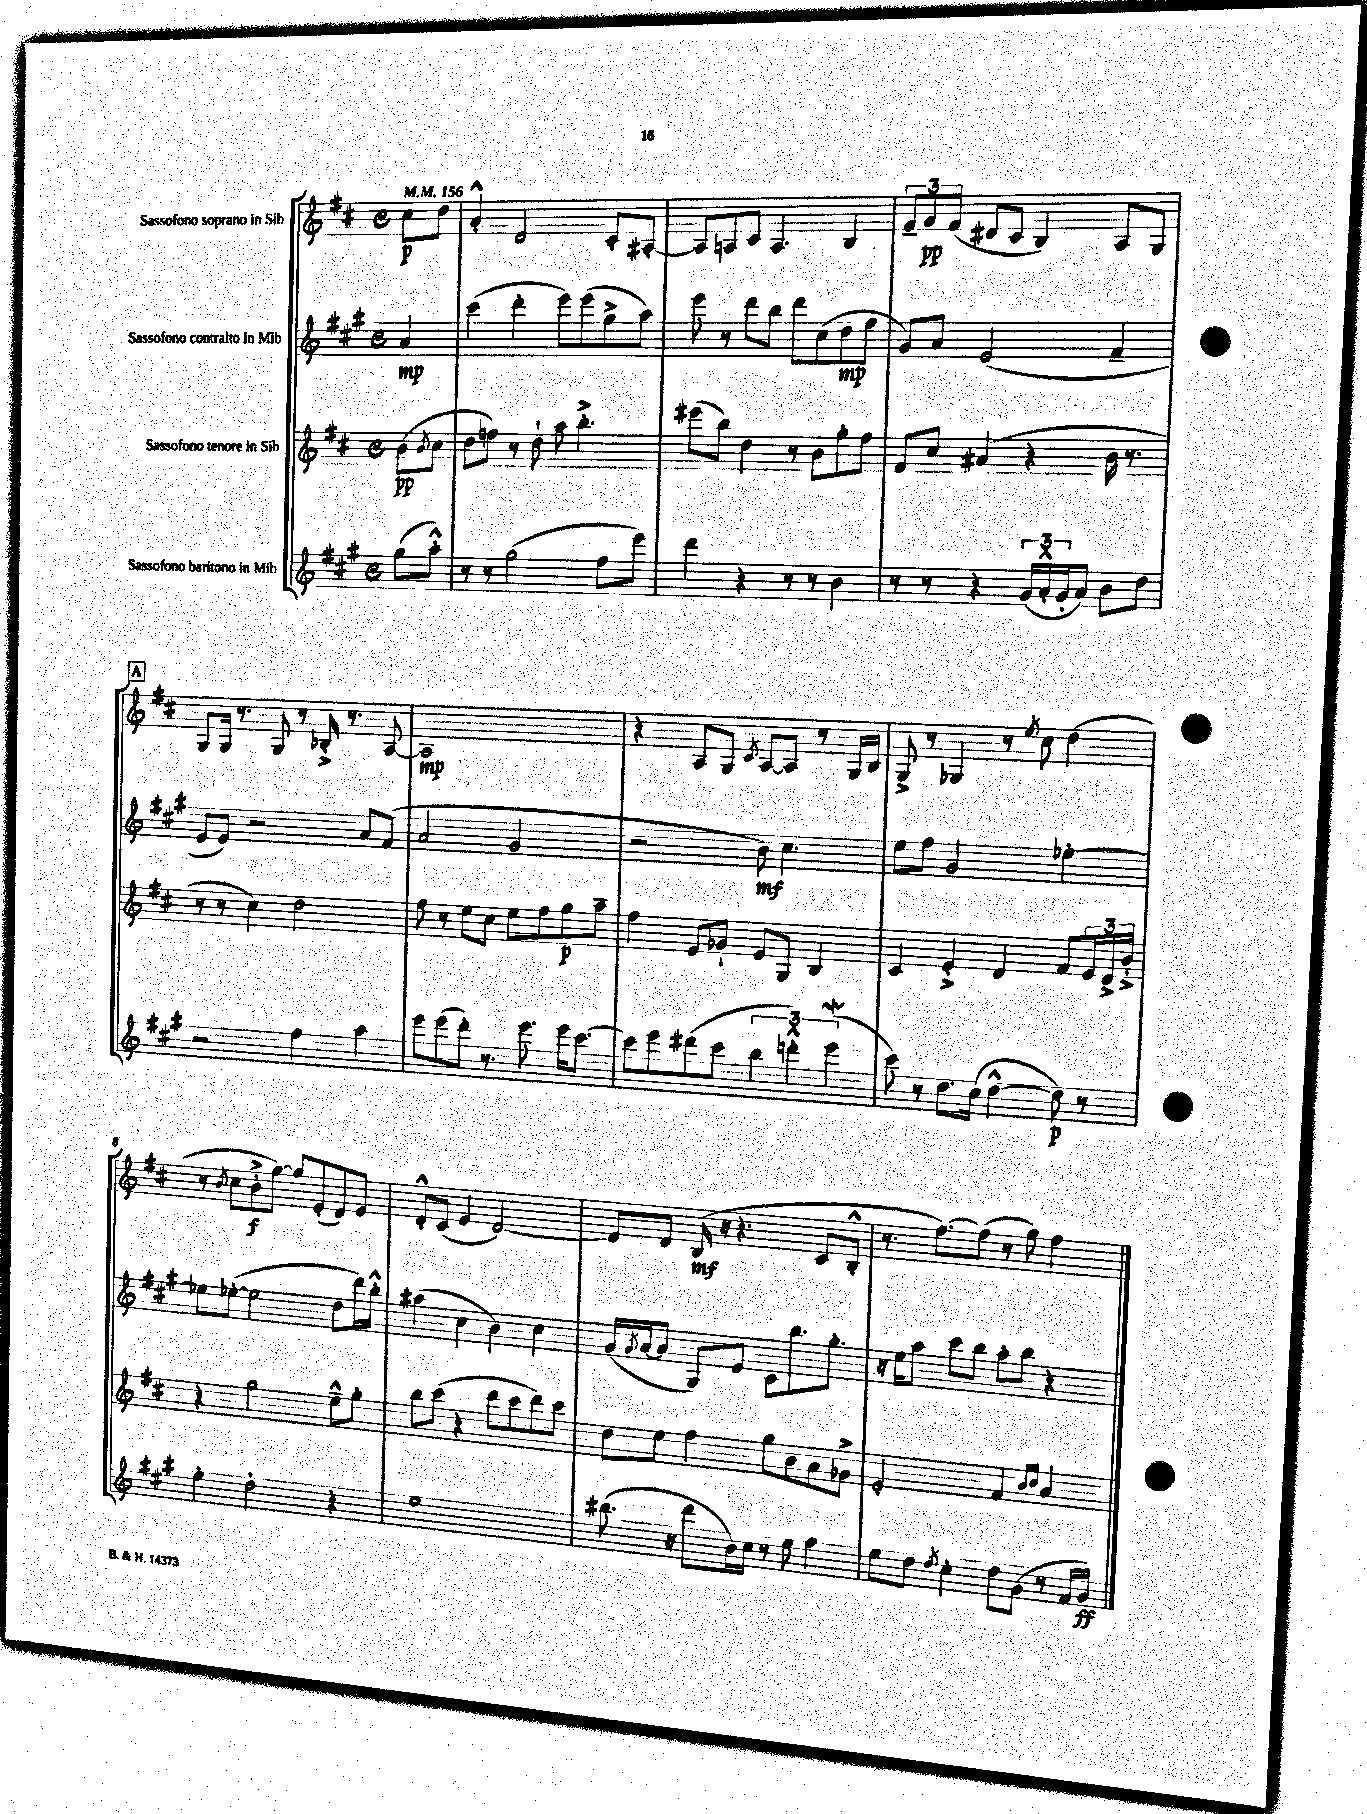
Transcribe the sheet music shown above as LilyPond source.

<<
\new StaffGroup <<
\new Staff = "s0" \with { instrumentName = "Sassofono soprano in Sib" } {
    \clef treble \key d \major \defaultTimeSignature \time 4/4 \partial 4 \tempo 4 = 156
    cis''8\p d''8 |
    a'4-.-^ d'2 cis'8-. ais8~-. |
    ais8 a8 cis'8 a4. b4 |
    \tuplet 3/2 { fis'8-- g'8\pp fis'8( } dis'8 cis'8 b4) a8 g8 |
    \mark \markup { \box "A" } g8 g16 r8. g8 r8 bes16-.-> r8. a8~ |
    a1\mp |
    r4 a8 g8 \acciaccatura { cis'8 } a8~ a8 r8 g16 b16 |
    g8-> r8 ges4 r8 \acciaccatura { e''8 } cis''8 d''4( |
    r8 \acciaccatura { b'8 } cis''8 b'8-.->\f g''8~) g''8 e'8-.( d'8) e'8 |
    d'8-.-^ cis'8( e'4 d'2~) |
    d'8 d'8 b16\mf( r16 r4. cis'8 b8-.-^ |
    r8. fis''8.~) fis''8( r8 g''8) fis''4 \bar "|." |
}
\new Staff = "s1" \with { instrumentName = "Sassofono contralto in Mib" } {
    \clef treble \key a \major \defaultTimeSignature \time 4/4 \partial 4
    a'4\mp |
    cis'''4( d'''4-. e'''8) e'''8( gis''8-> a''8) |
    e'''8 r8 d'''8 b''8 d'''8 cis''8( d''8\mp fis''8 |
    gis'8) a'8 e'2( fis'4-- |
    \mark \markup { \box "A" } e'8 e'8) r2 a'8 fis'8( |
    a'2 gis'2 |
    r2 b'8\mf) cis''4. |
    e''8 fis''8 gis'2 ees''4~-. |
    ees''8 ees''8~-.( ees''2 d''8 d'''16) b''16-.-^ |
    ais''4( cis''4 b'4) cis''4 |
    gis'16( \acciaccatura { gis'8 } a'16~ a'8 gis8) e'8 cis'8 b''8. gis''8.-. |
    r16 e''16 a''8 cis'''8 b''8 a''8-. b''8 r4 \bar "|." |
}
\new Staff = "s2" \with { instrumentName = "Sassofono tenore in Sib" } {
    \clef treble \key d \major \defaultTimeSignature \time 4/4 \partial 4
    b'8\pp( \acciaccatura { b'8 } cis''8 |
    d''8 f''8) r8 d''8-! a''8 b''4.-.-> |
    eis'''8( b''8) d''4 r8 b'8 g''8-. fis''8 |
    fis'8 cis''8 ais'4( r4 b'16 r8. |
    \mark \markup { \box "A" } r8 r8 cis''4) d''2 |
    fis''8 r8 e''8 cis''8 e''8 fis''8 g''8\p a''8-- |
    fis''4 e'8 ges'8-! e'8 g8 b4 |
    cis'4 e'4-.-> d'4 fis'8 \tuplet 3/2 { e'16 d'16-> b'16-.-> } |
    r4 g''2 e''8---^ g''8-. |
    b''8 cis'''8( r4 d'''8 cis'''8 d'''8) cis'''8 |
    d''8 e''8 fis''4 g''8 b'8 a'8 ges'8-> |
    e'2-. fis'4 \grace { b'16 cis''16 } a'4 \bar "|." |
}
\new Staff = "s3" \with { instrumentName = "Sassofono baritono in Mib" } {
    \clef treble \key a \major \defaultTimeSignature \time 4/4 \partial 4
    gis''8( a''8-.-^) |
    r8 r8 gis''2( fis''8 e'''8) |
    d'''4 r4 r8 r8 b'4 |
    r8 r8 r4 \tuplet 3/2 { gis'16( a'16-.-^ gis'16-. } a'8) b'8 d''8 |
    \mark \markup { \box "A" } r2 fis''4 a''4 |
    e'''8 e'''8( d'''8-.) r8. e'''8. e'''16 cis'''8.~ |
    cis'''8 e'''8 dis'''8( cis'''8 \tuplet 3/2 { b''4 d'''4-.-^) e'''4\mordent( } |
    cis'''8) r8 d''8. cis''16( d''4~-^ d''8\p) r8 |
    e''4-. d''2-. r4 |
    e''1 |
    bis''8.( r16 d'''8 b'16) cis''16 r8 e''8 fis''4 |
    e''8 d''8 \acciaccatura { d''8 } cis''4-. d''8 gis'8( r8 fis'16 gis'16\ff) \bar "|." |
}
>>
>>
